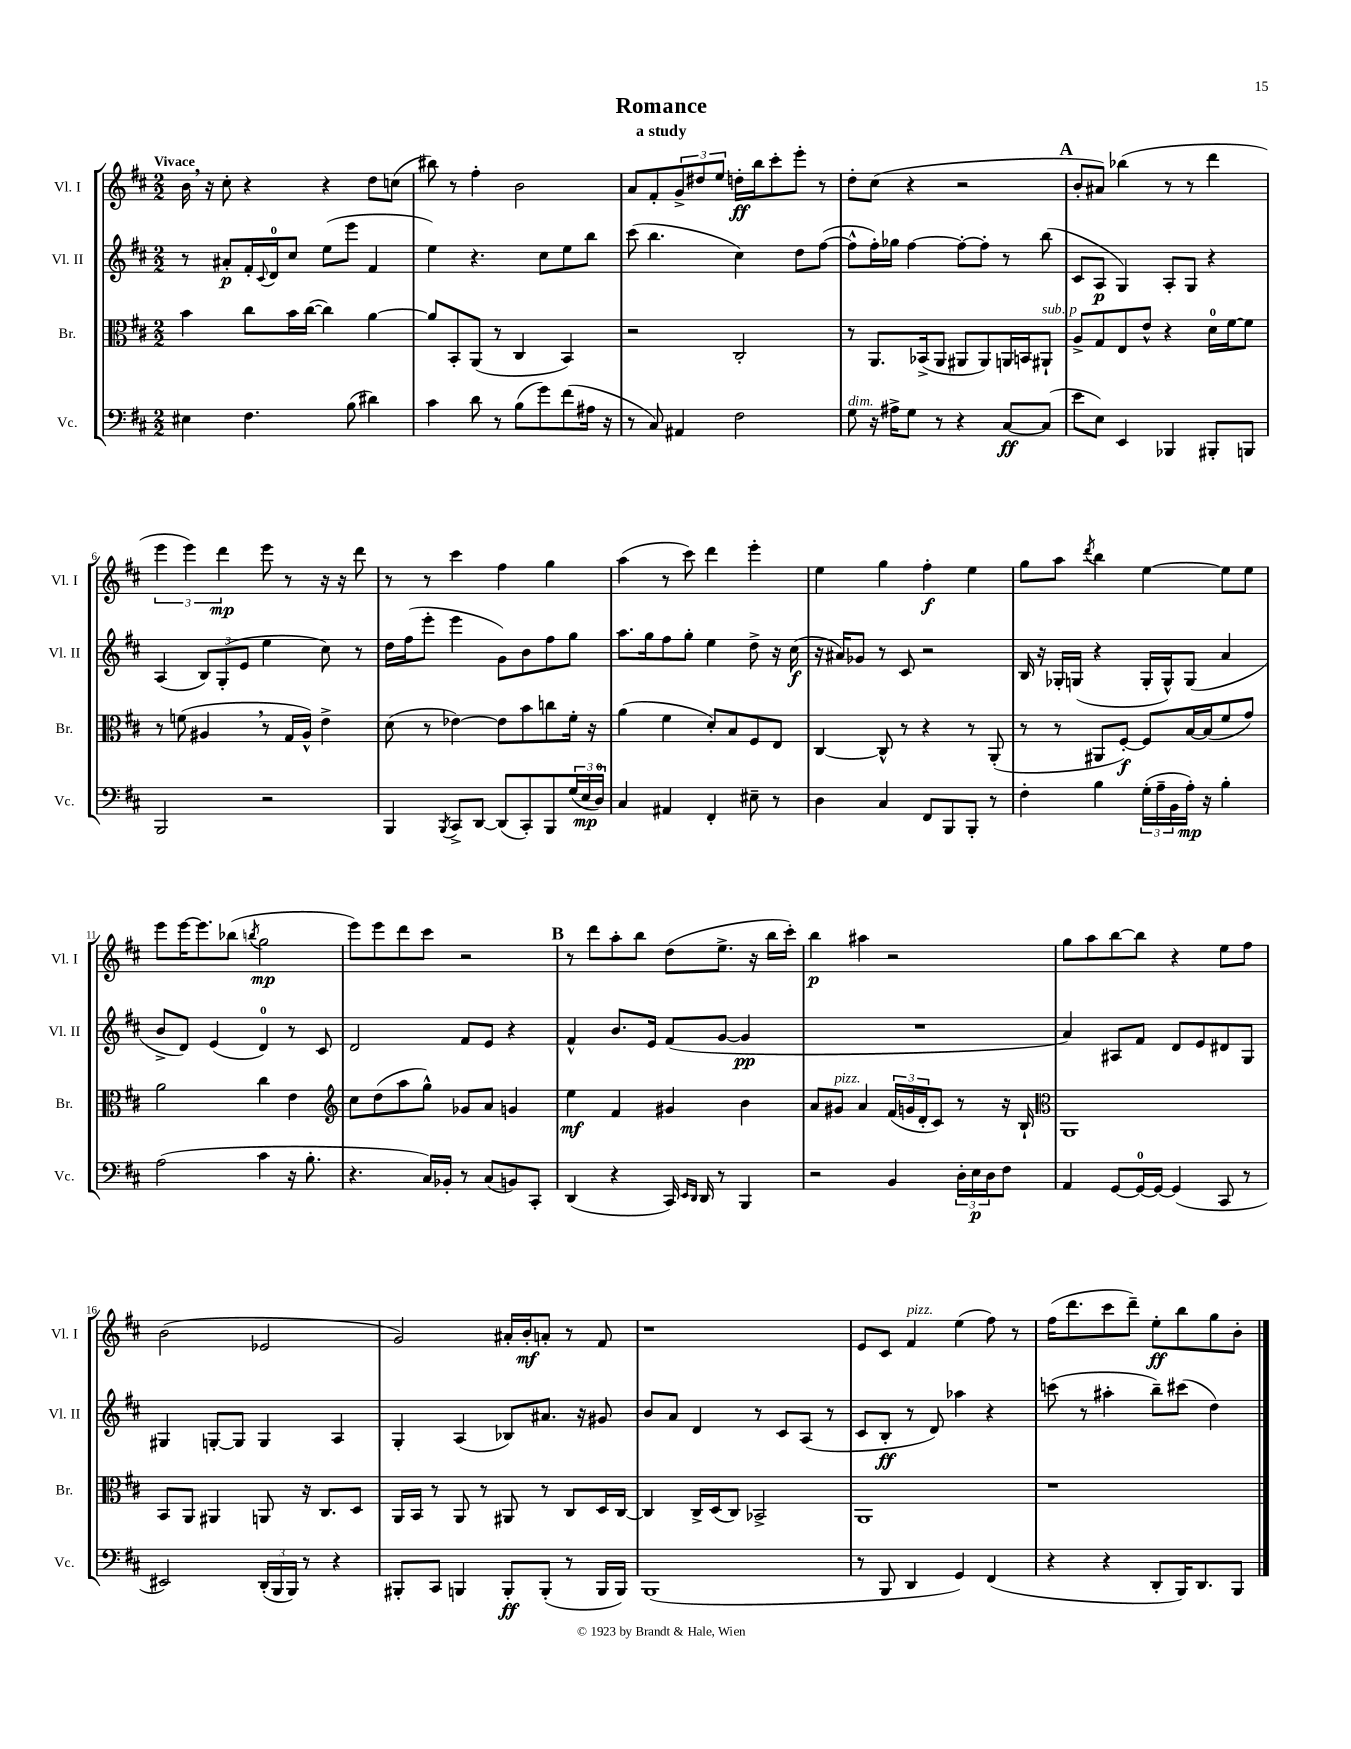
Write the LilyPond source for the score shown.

\header { title = "Romance" subtitle = "a study" }
<<
\new StaffGroup <<
\new Staff = "s0" \with { instrumentName = "Vl. I" shortInstrumentName = "Vl. I" } {
    \clef treble \key d \major \numericTimeSignature \time 2/2 \tempo "Vivace"
    b'16 \breathe r16 cis''8-. r4 r4 d''8 c''8( |
    bis''8) r8 fis''4-. b'2 |
    a'8 fis'8-. \tuplet 3/2 { g'8-> dis''8 e''8 } d''16-.\ff b''16 cis'''8-. e'''8-. r8 |
    d''8-. cis''8( r4 r2 |
    \mark \markup { \bold "A" } b'8-. ais'8) bes''4( r8 r8 d'''4 |
    \tuplet 3/2 { e'''4 e'''4) d'''4\mp } e'''8 r8 r16 r16 d'''8 |
    r8 r8 cis'''4 fis''4 g''4 |
    a''4( r8 cis'''8) d'''4 e'''4-. |
    e''4 g''4 fis''4-.\f e''4 |
    g''8 a''8 \acciaccatura { d'''8 } b''4 e''4~ e''8 e''8 |
    e'''8 e'''16~ e'''8. bes''8( \acciaccatura { b''8 } g''2\mp |
    e'''8) e'''8 d'''8 cis'''8 r2 |
    \mark \markup { \bold "B" } r8 d'''8 a''8-. b''8 d''8( e''8.-> r16 b''16 cis'''16-.) |
    b''4\p ais''4 r2 |
    g''8 a''8 b''8~ b''8 r4 e''8 fis''8 |
    b'2( ees'2 |
    g'2) ais'16-. b'16-.\mf a'8-. r8 fis'8 |
    r1 |
    e'8 cis'8 fis'4^\markup { \italic "pizz." } e''4( fis''8) r8 |
    fis''16( d'''8. cis'''8 d'''8--) e''8-.\ff b''8 g''8 b'8-. \bar "|." |
}
\new Staff = "s1" \with { instrumentName = "Vl. II" shortInstrumentName = "Vl. II" } {
    \clef treble \key d \major \numericTimeSignature \time 2/2
    r8 ais'8-.\p fis'16-. \appoggiatura { cis'8 } d'16-0 cis''8 e''8( e'''8 fis'4 |
    e''4) r4. cis''8 e''8 b''8 |
    cis'''8( b''4. cis''4) d''8 fis''8~( |
    fis''8-^ fis''16-.) ges''16 fis''4~ fis''8~-. fis''8-. r8 b''8( |
    \mark \markup { \bold "A" } cis'8 a8\p g4) a8-. g8 r4 |
    a4( \tuplet 3/2 { b8) g8-.( e'8 } e''4 cis''8) r8 |
    d''16 fis''16( e'''8-. e'''4 g'8) b'8 fis''8 g''8 |
    a''8. g''16 fis''8 g''8-. e''4 d''8-> r16 cis''16\f( |
    r16 ais'16) ges'8 r8 cis'8 r2 |
    b16 r16 ges16-. g16( r4 g16-. g16-^) g8( a'4 |
    b'8-> d'8) e'4( d'4-0) r8 cis'8 |
    d'2 fis'8 e'8 r4 |
    \mark \markup { \bold "B" } fis'4-^ b'8. e'16 fis'8( g'8~ g'4\pp |
    R1 |
    a'4) ais8 fis'8 d'8 e'8 dis'8 g8 |
    gis4 g8~-. g8 g4 a4 |
    g4-. a4( bes8) ais'8. r16 gis'8 |
    b'8 a'8 d'4 r8 cis'8 a8( r8 |
    cis'8 b8-.\ff r8 d'8) aes''4 r4 |
    c'''8( r8 ais''4-. b''8--) cis'''8( d''4) \bar "|." |
}
\new Staff = "s2" \with { instrumentName = "Br." shortInstrumentName = "Br." } {
    \clef alto \key d \major \numericTimeSignature \time 2/2
    b'4 cis''8 b'16 cis''16~( cis''4) a'4~ |
    a'8 b,8-. a,8( r8 cis4 b,4) |
    r2 cis2-. |
    r8 a,8. bes,16->( a,8 ais,8 ais,8) a,16 b,16 ais,8-!^\markup { \italic "sub. p" } |
    \mark \markup { \bold "A" } a8-> g8 e8 e'8-^ r4 d'16-0 fis'16~ fis'8 |
    r8 f'8( ais4 \breathe r8 g16 ais16-^) e'4-> |
    d'8( r8 ees'4~) ees'8 b'8 c''8 fis'16-. r16 |
    a'4( fis'4 d'8-.) b8 fis8 e8 |
    cis4~ cis8-^ r8 r4 r8 a,8-.( |
    r8 r8 ais,8 fis8~-.\f) fis8 b16~ b16( fis'8 g'8) |
    a'2 cis''4 e'4 |
    \clef treble cis''8 d''8( a''8 g''8-^) ges'8 a'8 g'4 |
    \mark \markup { \bold "B" } e''4\mf fis'4 gis'4 b'4 |
    a'8 gis'8^\markup { \italic "pizz." } a'4 \tuplet 3/2 { fis'16( g'16 d'16-. } cis'8) r8 r16 b16-! |
    \clef alto a,1 |
    b,8 a,8 ais,4 a,8 r16 cis8. d8 |
    a,16 b,16 r8 a,8 r8 ais,8 r8 cis8 d16 cis16~ |
    cis4 cis16-> d16( cis8) bes,2-> |
    a,1 |
    r1 \bar "|." |
}
\new Staff = "s3" \with { instrumentName = "Vc." shortInstrumentName = "Vc." } {
    \clef bass \key d \major \numericTimeSignature \time 2/2
    eis4 fis4. b8( dis'4) |
    cis'4 d'8 r8 b8( g'8) fis'8( ais16 r16 |
    r8 cis8) ais,4 fis2 |
    g8^\markup { \italic "dim." } r16 ais16-> g8 r8 r4 cis8~\ff cis8( |
    \mark \markup { \bold "A" } e'8 e8) e,4 bes,,4 bis,,8-. b,,8 |
    b,,2 r2 |
    b,,4 \acciaccatura { b,,8 } cis,8-> d,8~ d,8( cis,8-.) b,,8 \tuplet 3/2 { g16( e16\mp d16-0) } |
    cis4 ais,4 fis,4-. eis8-- r8 |
    d4 cis4 fis,8 b,,8 b,,8-. r8 |
    fis4-. b4 \tuplet 3/2 { g16-.( a16-- b,16 } a16-.\mp) r16 b4-. |
    a2( cis'4 r16 b8.-. |
    r4. cis16) bes,16-. r8 cis8( b,8) cis,8-. |
    \mark \markup { \bold "B" } d,4( r4 cis,16) \grace { e,16 d,16 } d,16 r8 b,,4 |
    r2 b,4 \tuplet 3/2 { d16-. e16\p d16 } fis8 |
    a,4 g,8~ g,16-0~ g,16~ g,4( cis,8 r8 |
    eis,2) \tuplet 3/2 { d,16-.( b,,16 b,,16) } r8 r4 |
    bis,,8-. cis,8 b,,4 b,,8-.\ff b,,8-.( r8 b,,16 b,,16) |
    b,,1( |
    r8 b,,8 d,4 g,4) fis,4( |
    r4 r4 d,8-. b,,16) d,8. b,,8 \bar "|." |
}
>>
>>
